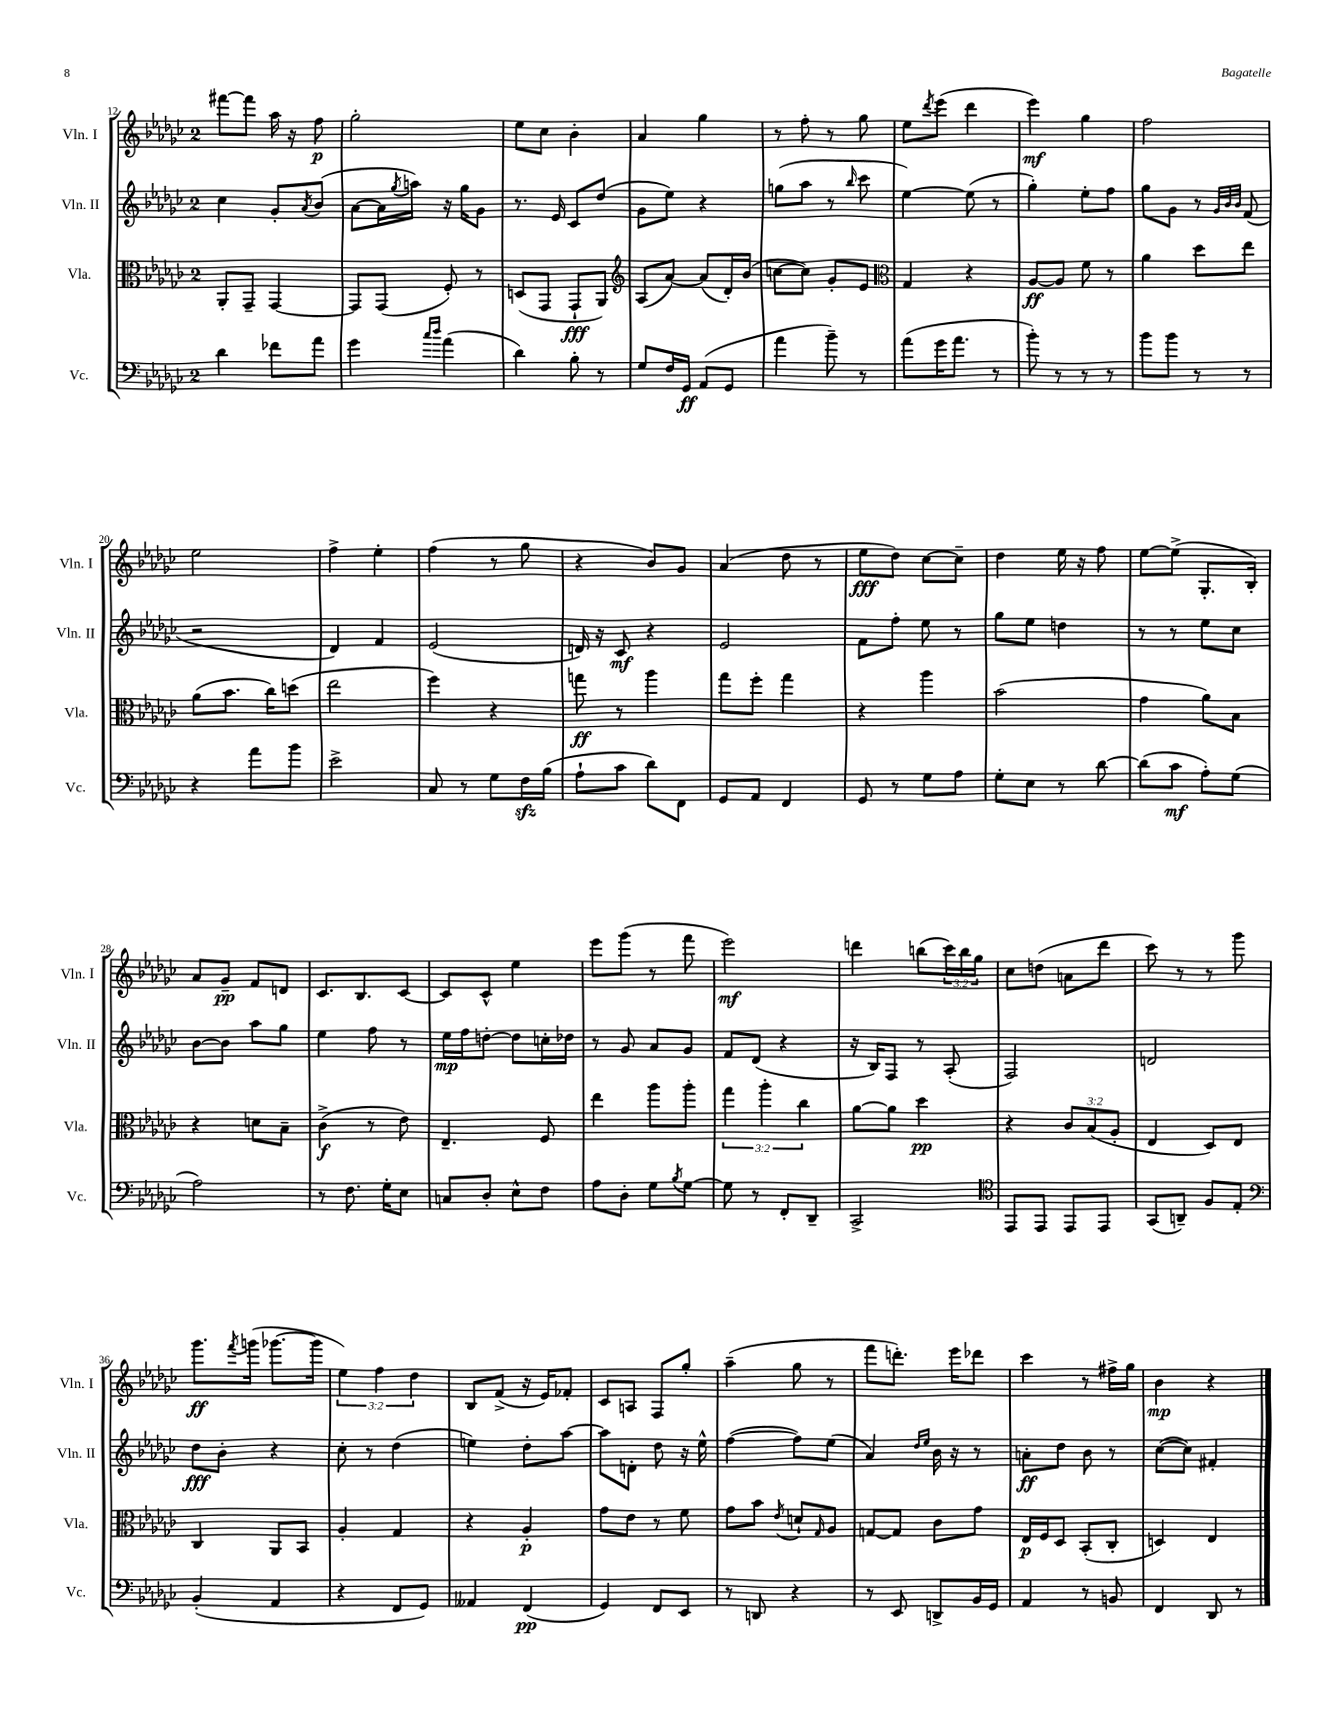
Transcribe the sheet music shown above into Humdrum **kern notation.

**kern	**kern	**kern	**kern
*staff4	*staff3	*staff2	*staff1
*clefF4	*clefC3	*clefG2	*clefG2
*k[b-e-a-d-g-c-]	*k[b-e-a-d-g-c-]	*k[b-e-a-d-g-c-]	*k[b-e-a-d-g-c-]
*M2/4	*M2/4	*M2/4	*M2/4
4d-\	8AA-'/L	4cc-\	[8fff#\L
.	8GG-~/J	.	8fff#\]J
8f-\L	[4GG-/	8g-'/L	16aa-\
.	.	.	16r
.	.	8qa-/	.
8a-\J	.	(8b-/J	8ff\
=	=	=	=
4g-\	8GG-/]L	[8a-\L	2gg-'\
.	(8GG-/J	16a-\]L	.
.	.	8qgg-/	.
.	.	16aa\JJ)	.
16qqcc-/LL	.	.	.
16qqdd-/JJ	.	.	.
(4a-\	8F'/)	16r	.
.	.	16gg-\LK	.
.	8r	8g-\J	.
=	=	=	=
4d-\)	(8D/L	8.r	8ee-\L
.	8GG-/J	.	8cc-\J
.	.	16e-/	.
8B-'\	8GG-`/L	8c-/L	4b-'\
8r	8AA-/J)	(8dd-/J	.
=	=	=	=
*	*clefG2	*	*
8G-/L	(8A-/L	8g-\L	4a-/
16F/L	[8a-/J)	8ee-\J)	.
16GG-/JJ	.	.	.
(8AA-/L	(8a-/]L	4r	4gg-\
8GG-/J	16d-'/L)	.	.
.	(16b-/JJ	.	.
=	=	=	=
4a-\	[8cc\L	(8gg\L	8r
.	8cc\]J)	8aa-\J	8ff'\
8b-~\)	8g-'/L	8r	8r
.	.	16qqbb-/	.
8r	8e-/J	8ccc-\	8gg-\
=	=	=	=
*	*clefC3	*	*
(8a-\L	4G-/	[4ee-\)	8ee-\L
.	.	.	8qddd-/
16g-\K	.	.	(8eee-\J
8.a-\J	.	.	.
.	4r	(8ee-\]	4ddd-\
8r	.	8r	.
=	=	=	=
8b-'\)	[8A-/L	4gg-'\)	4eee-\)
8r	8A-/]J	.	.
8r	8f\	8ee-'\L	4gg-\
8r	8r	8ff\J	.
=	=	=	=
8b-\L	4a-\	8gg-\L	2ff\
8b-\J	.	8g-\J	.
8r	8dd-\L	8r	.
.	.	32qqg-/LLL	.
.	.	32qqb-/	.
.	.	32qqb-/JJJ	.
8r	8ee-\J	(8f/	.
=	=	=	=
4r	(8a-\L	2r	2ee-\
.	8.b-\J	.	.
8a-\L	.	.	.
.	16cc-\LK)	.	.
8b-\J	(8dd\J	.	.
=	=	=	=
2e-^\	2ee-\	4d-/)	4ff^\
.	.	4f/	4ee-'\
=	=	=	=
8C-/	4ff\)	(2e-/	(4ff\
8r	.	.	.
8G-\L	4r	.	8r
16F\L	.	.	8gg-\
(16B-\JJ	.	.	.
=	=	=	=
8A-`\L	8gg\	16d/)	4r
.	.	16r	.
8c-\J	8r	8c-/	.
8d-\L)	4aa-\	4r	8b-/L)
8FF\J	.	.	8g-/J
=	=	=	=
8GG-/L	8gg-\L	2e-/	(4a-/
8AA-/J	8ff'\J	.	.
4FF/	4gg-\	.	8dd-\
.	.	.	8r
=	=	=	=
8GG-/	4r	8f\L	8ee-\L
8r	.	8ff'\J	8dd-\J)
8G-\L	4aa-\	8ee-\	[8cc-\L
8A-\J	.	8r	8cc-~\]J
=	=	=	=
8G-'\L	(2b-\	8gg-\L	4dd-\
8E-\J	.	8ee-\J	.
8r	.	4dd\	16ee-\
.	.	.	16r
[8d-\	.	.	8ff\
=	=	=	=
(8d-\]L	4g-\	8r	[8ee-\L
8c-\J	.	8r	(8ee-^\]J
8A-'\L)	8a-\L)	8ee-\L	8.G-'/L
(8G-\J	8B-\J	8cc-\J	.
.	.	.	16B-'/Jk)
=	=	=	=
2A-\)	4r	[8b-\L	8a-/L
.	.	8b-\]J	8g-~/J
.	8d\L	8aa-\L	8f/L
.	8B-~\J	8gg-\J	8d/J
=	=	=	=
8r	(4c-^\	4ee-\	8.c-/L
8.F\	.	.	.
.	.	.	8.B-/
.	8r	8ff\	.
16G-'\LK	.	.	.
8E-\J	8e-\)	8r	[8c-/J
=	=	=	=
8C/L	4.E-~/	16ee-\LL	8c-/]L
.	.	16ff\J	.
8D-'/J	.	[8dd'\J	8c-^^/J
8E-^^\L	.	8dd\]L	4ee-\
8F\J	8F/	16cc'\L	.
.	.	16dd-\JJ	.
=	=	=	=
8A-\L	4ee-\	8r	8eee-\L
8D-'\J	.	8g-/	(8ggg-\J
8G-\L	8aa-\L	8a-/L	8r
8qB-/	.	.	.
[8G-\J	8aa-'\J	8g-/J	8fff\
=	=	=	=
8G-\]	6gg-\	8f/L	2eee-\)
8r	.	(8d-/J	.
.	6aa-'\	.	.
8FF'/L	.	4r	.
.	6cc-\	.	.
8DD-~/J	.	.	.
=	=	=	=
2CC-^/	[8a-\L	16r	4ddd\
.	.	16B-/LK)	.
.	8a-\]J	8F/J	.
.	4dd-\	8r	(8bb\L
.	.	(8A-'/	24ccc-\L)
.	.	.	24bb\
.	.	.	24gg-\JJ
=	=	=	=
*clefC4	*	*	*
8EE-/L	4r	2F/)	8cc-\L
8EE-/J	.	.	(8dd\J
8EE-/L	12c-/L	.	8a\L
.	(12B-/	.	.
8EE-/J	.	.	8ddd-\J
.	12A-'/J	.	.
=	=	=	=
(8GG-/L	4E-/	2d/	8ccc-\)
8AA~/J)	.	.	8r
8F/L	8D-/L)	.	8r
8E-'/J	8E-/J	.	8ggg-\
=	=	=	=
*clefF4	*	*	*
(4BB-'/	4C-/	8dd-\L	8.ggg-\L
.	.	8b-'\J	.
.	.	.	8qfff/
.	.	.	(16ggg\Jk
4AA-/	8AA-/L	4r	[8.ggg-\L
.	8BB-/J	.	.
.	.	.	16ggg-\]Jk
=	=	=	=
4r	4A-'/	8cc-'\	6ee-\)
.	.	8r	.
.	.	.	6ff\
8FF/L	4G-/	(4dd-\	.
.	.	.	6dd-\
8GG-/J)	.	.	.
=	=	=	=
4AA--/	4r	4ee\)	8B-/L
.	.	.	(8f^/J
(4FF/	4A-'/	8dd-'\L	16r
.	.	.	16e-/LK)
.	.	[8aa-\J	8f-'/J
=	=	=	=
4GG-/)	8g-\L	8aa-\]L	8c-/L
.	8e-\J	8d'\J	8A/J
8FF/L	8r	8dd-\	8F/L
8EE-/J	8f\	16r	8gg-'/J
.	.	16ee-^^\	.
=	=	=	=
8r	8g-\L	([4ff\	(4aa-~\
8DD/	8b-\J	.	.
.	8qe-/	.	.
4r	8d`/L	8ff\]L)	8gg-\
.	16qqG-/	.	.
.	8A-/J	(8ee-\J	8r
=	=	=	=
8r	[8G/L	4a-/)	8fff\L
8EE-/	8G/]J	.	8.ddd'\J)
.	.	16qqdd-/LL	.
.	.	16qqee-/JJ	.
8DD^/L	8c-\L	16b-\	.
.	.	16r	16eee-\LK
16BB-/L	8g-\J	8r	8ddd-\J
16GG-/JJ	.	.	.
=	=	=	=
4AA-/	16E-/LL	8a'\L	4ccc-\
.	16F/J	.	.
.	8D-/J	8dd-\J	.
8r	(8BB-'/L	8b-\	8r
8BB/	8C-'/J	8r	16ff#^\LL
.	.	.	16gg-\JJ
=	=	=	=
4FF/	4D/)	([8cc-\L	4b-\
.	.	8cc-\]J)	.
8DD-/	4E-/	4f#'/	4r
8r	.	.	.
==	==	==	==
*-	*-	*-	*-
